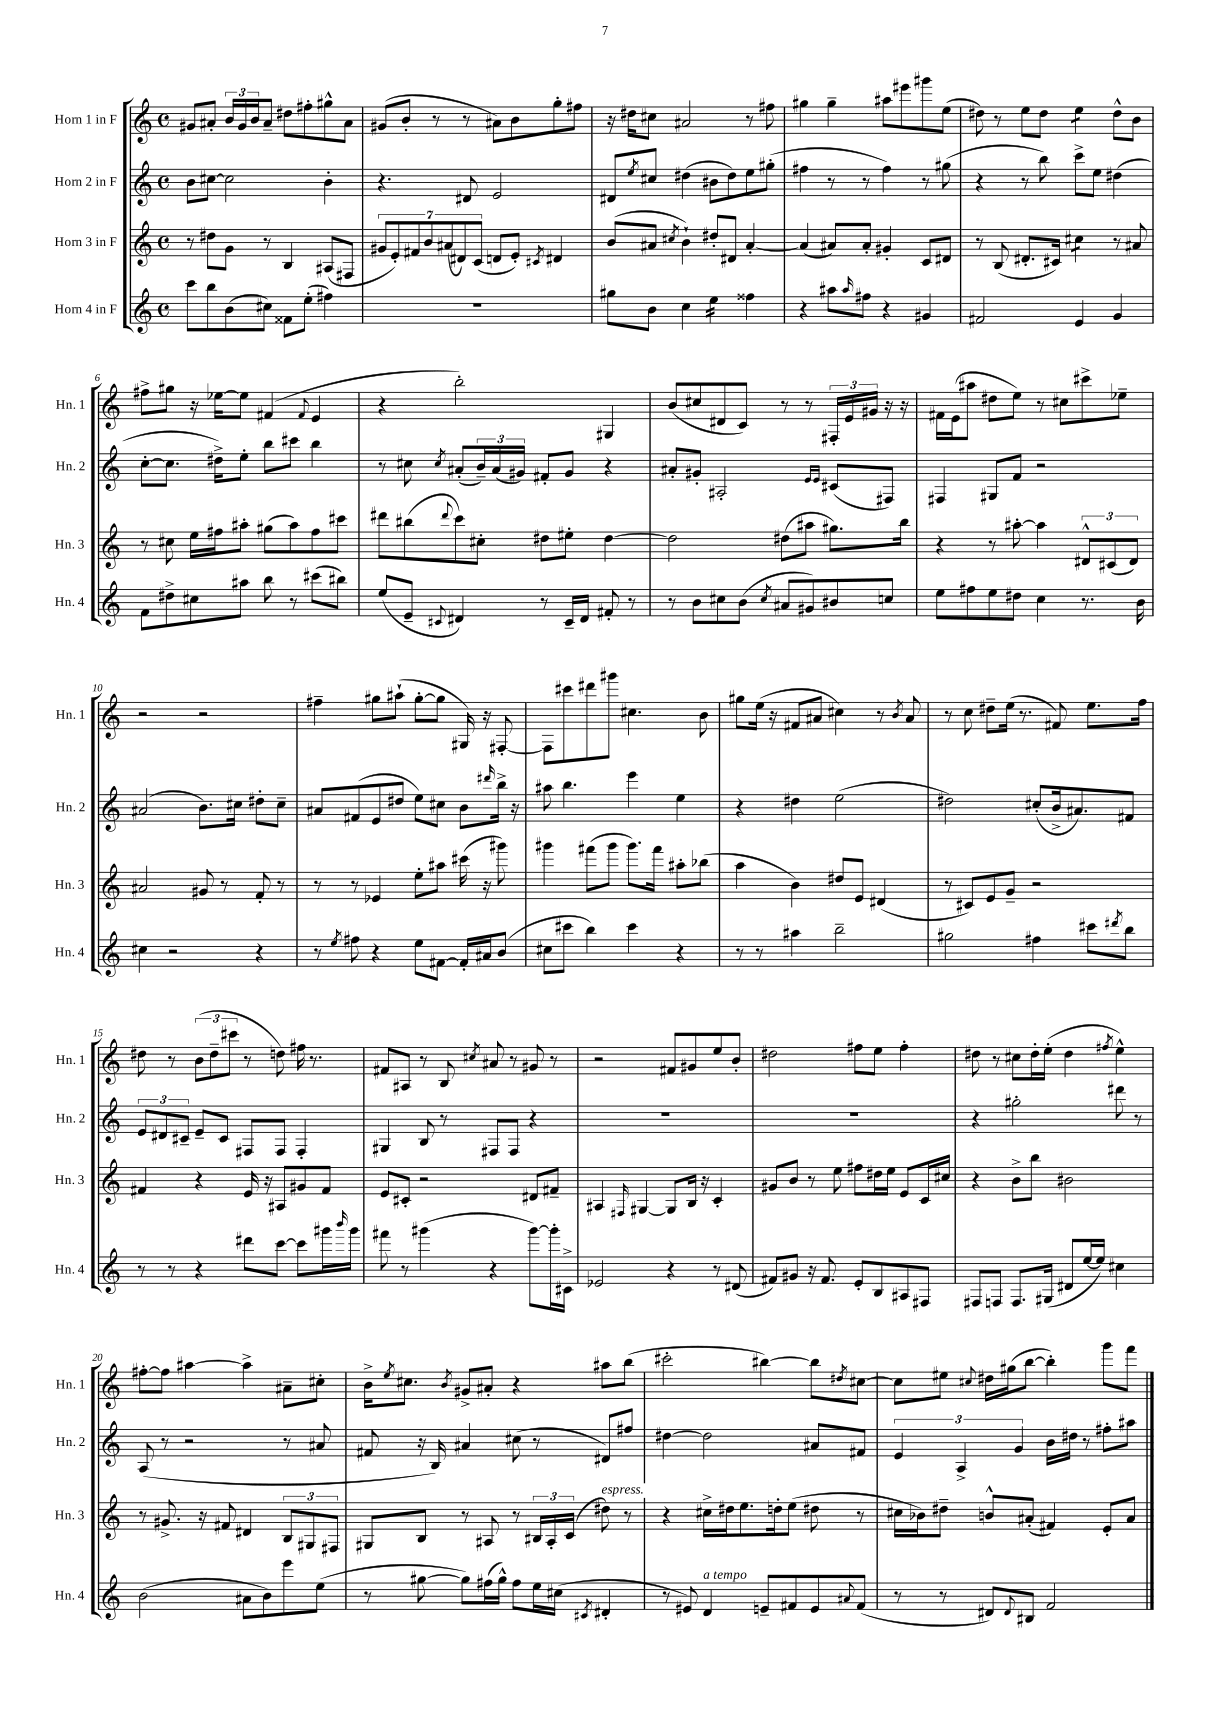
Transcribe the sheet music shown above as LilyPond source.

<<
\new StaffGroup <<
\new Staff = "s0" \with { instrumentName = "Horn 1 in F" shortInstrumentName = "Hn. 1" } {
    \clef treble \key c \major \defaultTimeSignature \time 4/4
    gis'8 ais'8-. \tuplet 3/2 { b'16 gis'16 b'16 } ais'8-- dis''8 fis''8-. gis''8-^ ais'8 |
    gis'8( b'8-. r8 r8 ais'8) b'8 g''8-. fis''8 |
    r16 dis''16 cis''8 ais'2 r8 fis''8 |
    gis''4 gis''4-- ais''8 eis'''8 gis'''8 e''8( |
    dis''8) r8 e''8 dis''8 e''4:8 dis''8-^ b'8 |
    fis''8-> gis''8 r16 ees''16~ ees''8 fis'4( \appoggiatura { fis'8 } e'4 |
    r4 b''2-.) gis4 |
    b'8( cis''8 dis'8 c'8) r8 r8 \tuplet 3/2 { fis16-. e'16 gis'16 } r16 r16 |
    fis'16 e'16( ais''8 dis''8 e''8) r8 cis''8 cis'''8-> ees''8-- |
    r2 r2 |
    fis''4-- gis''8 ais''8-!( gis''8~-. gis''8 gis16) r16 fis8~-. |
    fis8 cis'''8 dis'''8 gis'''8 cis''4. b'8 |
    gis''8 e''16( r16 fis'8 ais'8 cis''4) r8 \acciaccatura { b'8 } ais'8 |
    r8 c''8 dis''8-- e''16( r8. fis'8) e''8. f''16 |
    dis''8 r8 \tuplet 3/2 { b'8( dis''8-- cis'''8 } r8 d''8) fis''16 r8. |
    fis'8 ais8 r8 b8 \acciaccatura { cis''8 } ais'8 r8 gis'8 r8 |
    r2 fis'8 gis'8 e''8 b'8-. |
    dis''2 fis''8 e''8 fis''4-. |
    dis''8 r8 cis''8 dis''16-. e''16-.( dis''4 \acciaccatura { fis''8 } e''4-^) |
    fis''8~-. fis''8 ais''4~ ais''4-> ais'8-- cis''8-. |
    b'16-> \acciaccatura { e''8 } cis''8. \acciaccatura { b'8 } gis'8-> ais'8-. r4 ais''8 b''8( |
    cis'''2-. bis''4~) bis''8 \acciaccatura { dis''8 } cis''8~ |
    cis''8 eis''8 \appoggiatura { cis''8 } dis''16 gis''16( b''8~ b''4-.) g'''8 f'''8 \bar "|." |
}
\new Staff = "s1" \with { instrumentName = "Horn 2 in F" shortInstrumentName = "Hn. 2" } {
    \clef treble \key c \major \defaultTimeSignature \time 4/4
    b'8 cis''8~ cis''2 b'4-. |
    r4. dis'8 e'2 |
    dis'8 \acciaccatura { e''8 } cis''8 dis''4( bis'8 dis''8) e''8 gis''8-.( |
    fis''4 r8 r8 fis''4) r8 gis''8( |
    r4 r8 b''8) c'''8-> e''8 dis''4( |
    c''8~-. c''8. dis''16->) e''8-. b''8 cis'''8 b''4 |
    r8 cis''8 \acciaccatura { cis''8 } ais'8-.( \tuplet 3/2 { b'16--) ais'16( gis'16) } fis'8-. gis'8 r4 |
    ais'8-. gis'8-. ais2-. \grace { e'16 e'16 } cis'8( fis8) |
    fis4 gis8 f'8 r2 |
    ais'2( b'8.) cis''16 dis''8-. cis''8-- |
    ais'8 fis'8( e'8 dis''8 e''8) cis''8 b'8 \grace { dis'''16 } b''16-> r16 |
    ais''8 b''4. e'''4 e''4 |
    r4 dis''4 e''2( |
    dis''2) cis''8-.( b'16-> ais'8.) fis'8 |
    \tuplet 3/2 { e'8 dis'8 cis'8-- } e'8-- cis'8 fis8 fis8 fis4-. |
    gis4 b8 r8 fis8 fis8 r4 |
    R1 |
    R1 |
    r4 gis''2-. dis'''8 r8 |
    a8( r8 r2 r8 ais'8 |
    fis'8 r16 b16) ais'4 cis''8( r8 dis'8) fis''8 |
    dis''4~ dis''2 ais'8 fis'8 |
    \tuplet 3/2 { e'4 a4-> g'4 } b'16 dis''16 r8 fis''8-. ais''8 \bar "|." |
}
\new Staff = "s2" \with { instrumentName = "Horn 3 in F" shortInstrumentName = "Hn. 3" } {
    \clef treble \key c \major \defaultTimeSignature \time 4/4
    r8 dis''8 g'8 r8 b4 ais8( fis8 |
    \tuplet 7/4 { gis'8 e'8-.) fis'8 b'8 ais'8( dis'8) c'8( } d'8 e'8-.) \acciaccatura { cis'8 } dis'4 |
    b'8( ais'8 \acciaccatura { cis''8 } b'4-!) dis''8-. dis'8 ais'4~-. |
    ais'4( ais'8) ais'8-. gis'4-. c'8 dis'8 |
    r8 b8( dis'8.-. cis'16) cis''4:8 r8 ais'8 |
    r8 cis''8 e''16 fis''16 ais''8-. gis''8( ais''8) fis''8 cis'''8 |
    dis'''8 bis''8( \appoggiatura { dis'''8 } c'''8) cis''8-. dis''8 eis''8-. dis''4~ |
    dis''2 dis''8( ais''8 gis''8.) b''16 |
    r4 r8 ais''8~-. ais''4 \tuplet 3/2 { dis'8-^ cis'8( dis'8) } |
    ais'2 gis'8 r8 f'8-. r8 |
    r8 r8 ees'4 e''8-. ais''8 cis'''16( r16 gis'''8) |
    gis'''4 fis'''8( gis'''8 gis'''8.) fis'''16 ais''8-. bes''8( |
    a''4 b'4) dis''8 e'8 dis'4( |
    r8 cis'8) e'8 g'8-- r2 |
    fis'4 r4 e'16 r16 ais8 gis'8 fis'8 |
    e'8 cis'8-. r2 dis'8 fis'8-- |
    ais4 \grace { fis16 } gis4~ gis8 b16 r16 c'4-. |
    gis'8 b'8 r8 e''8 fis''8 dis''16 e''16 e'8 c'16 cis''16 |
    r4 b'8-> b''8 bis'2 |
    r8 gis'8.-> r16 fis'8 dis'4 \tuplet 3/2 { b8 gis8 fis8 } |
    gis8 b8 r8 ais8 r8 \tuplet 3/2 { bis16 ais16-. c'16( } dis''8^\markup { \italic "espress." }) r8 |
    r4 cis''16-> dis''16 e''8. d''16-. e''8( dis''8 r8 |
    cis''16 bes'16) dis''8-- b'8-^ ais'8-.( fis'4) e'8-. ais'8 \bar "|." |
}
\new Staff = "s3" \with { instrumentName = "Horn 4 in F" shortInstrumentName = "Hn. 4" } {
    \clef treble \key c \major \defaultTimeSignature \time 4/4
    c'''8 b''8 b'8( cis''8) fisis'8 e''8-.( fis''4) |
    R1 |
    gis''8 b'8 c''4 e''4:16 fisis''4 |
    r4 ais''8 \grace { ais''16 } fis''8 r4 gis'4 |
    fis'2 e'4 g'4 |
    f'8 dis''8-> cis''8 ais''8 b''8 r8 cis'''8( bis''8) |
    e''8( e'8-- \appoggiatura { cis'8 } dis'4) r8 cis'16-- dis'16 fis'8-. r8 |
    r8 b'8 cis''8 b'8( \acciaccatura { cis''8 } ais'8 gis'8) bis'8 c''8 |
    e''8 fis''8 e''8 dis''8 c''4 r8. b'16 |
    cis''4 r2 r4 |
    r8 \acciaccatura { e''8 } fis''8 r4 e''8 fis'8~ fis'16-. ais'16 b'8( |
    cis''8 cis'''8 b''4) cis'''4 r4 |
    r8 r8 ais''4 b''2-- |
    gis''2 fis''4 cis'''8 \acciaccatura { dis'''8 } b''8 |
    r8 r8 r4 dis'''8 c'''8~ c'''8 gis'''16 \grace { b'''16 } gis'''16 |
    fis'''8 r8 gis'''4( r4 gis'''8~) gis'''16-. cis'16-> |
    ees'2 r4 r8 dis'8( |
    fis'8) gis'8 r16 fis'8. e'8-. b8 ais8 fis8 |
    fis8 f8 f8. gis16( dis'8 e''16~ e''16) cis''4 |
    b'2( ais'8 b'8) e'''8 e''8( |
    r8 gis''8~ gis''8) fis''16( gis''16-^) fis''8 e''16 cis''16( \acciaccatura { cis'8 } dis'4-. |
    r8 eis'8) d'4^\markup { \italic "a tempo" } e'8-- fis'8 e'8 \appoggiatura { ais'8 } fis'8( |
    r8 r8 dis'8) \appoggiatura { dis'8 } bis8 f'2 \bar "|." |
}
>>
>>
